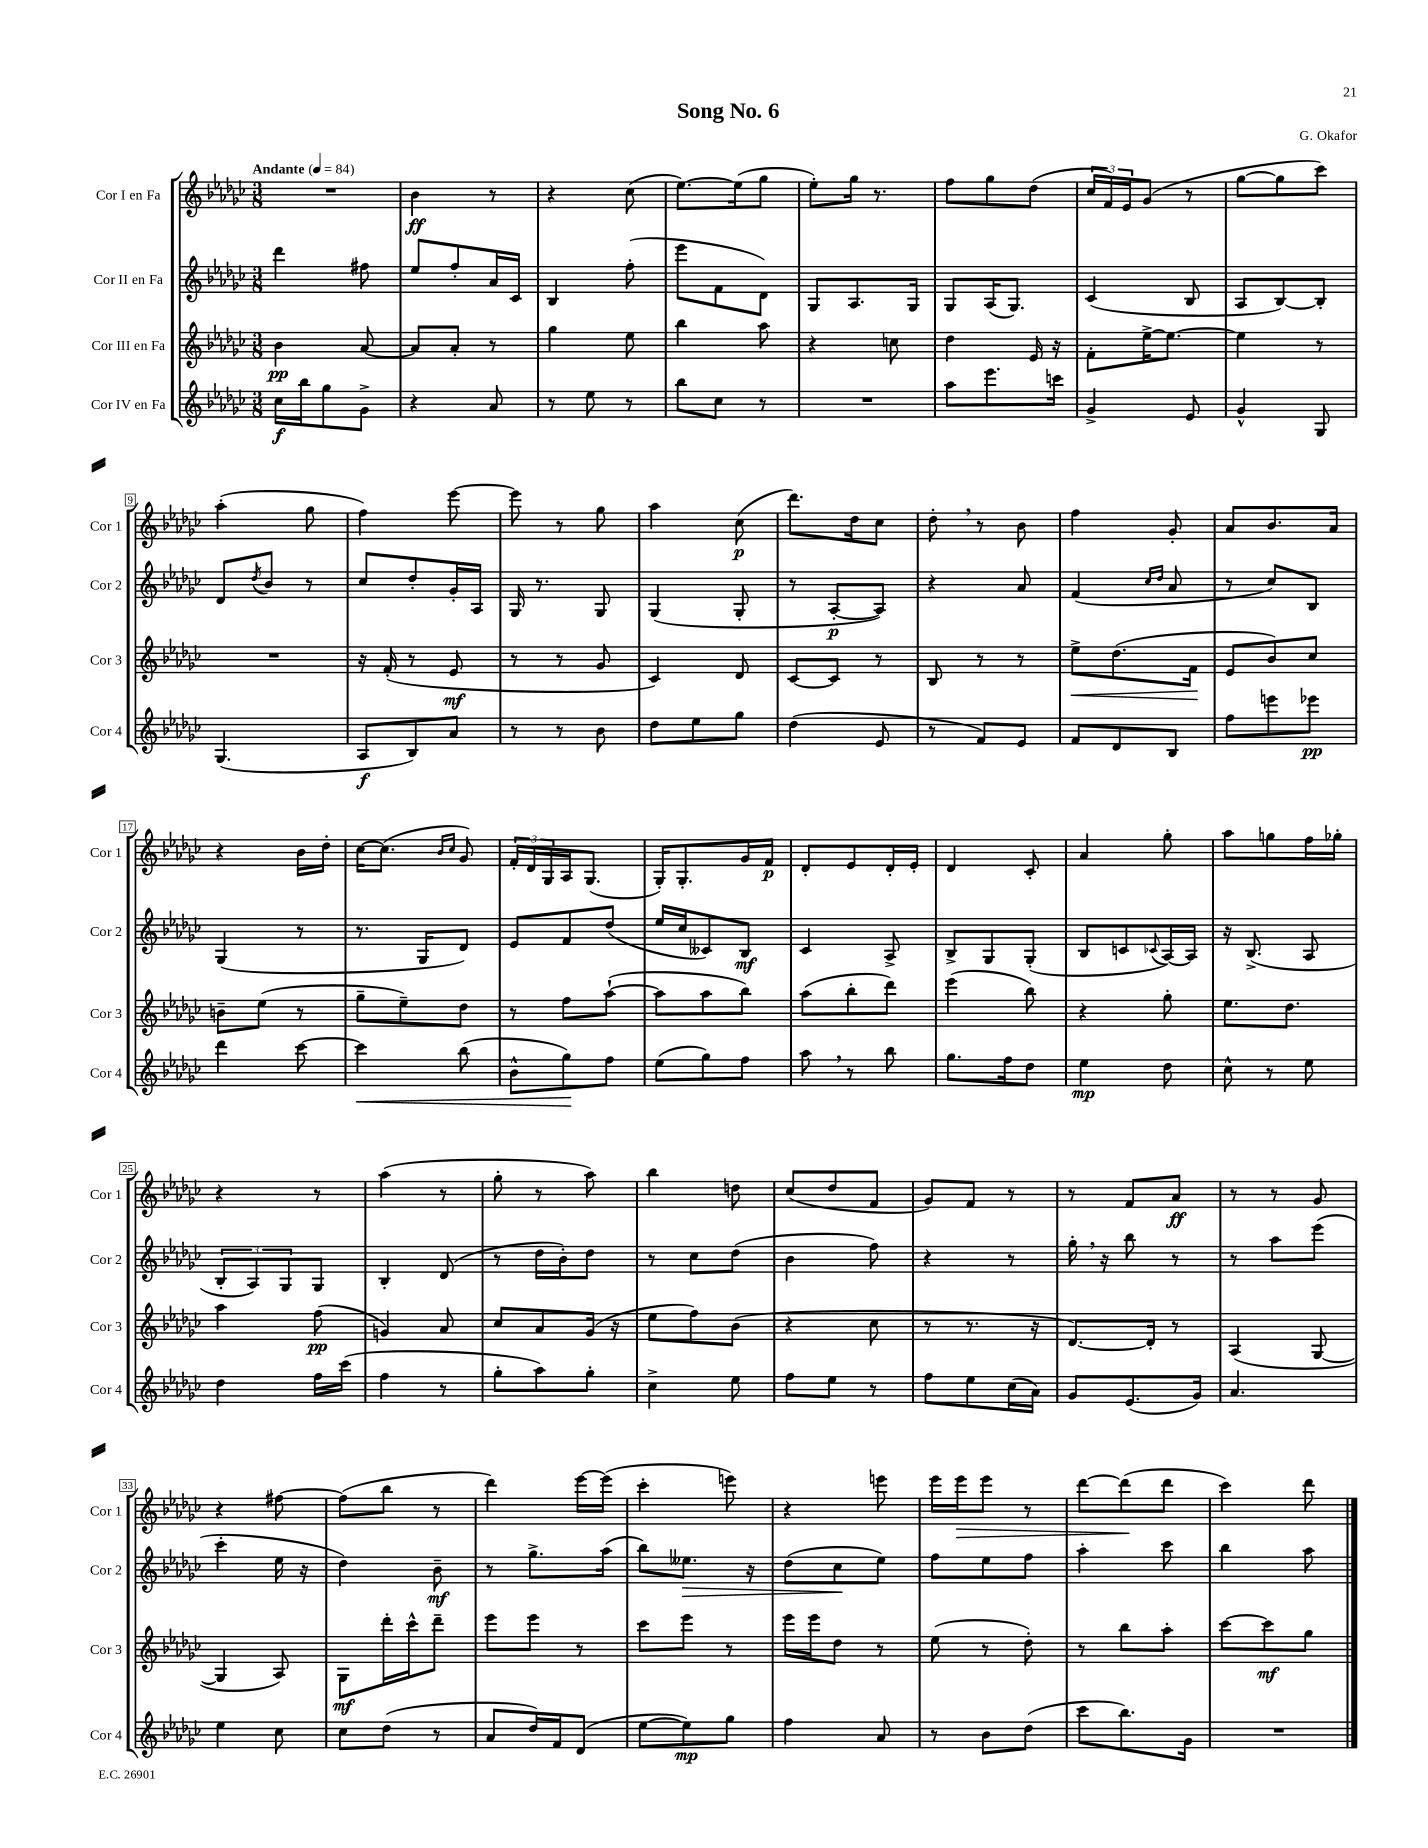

**kern	**dynam	**kern	**dynam	**kern	**dynam	**kern	**dynam
*part4	*part4	*part3	*part3	*part2	*part2	*part1	*part1
*staff4	*staff4	*staff3	*staff3	*staff2	*staff2	*staff1	*staff1
*I"Cor IV en Fa	*	*I"Cor III en Fa	*	*I"Cor II en Fa	*	*I"Cor I en Fa	*
*I'Cor 4	*	*I'Cor 3	*	*I'Cor 2	*	*I'Cor 1	*
*clefG2	*	*clefG2	*	*clefG2	*	*clefG2	*
*k[b-e-a-d-g-c-]	*	*k[b-e-a-d-g-c-]	*	*k[b-e-a-d-g-c-]	*	*k[b-e-a-d-g-c-]	*
*M3/8	*	*M3/8	*	*M3/8	*	*M3/8	*
*MM84	*	*MM84	*	*MM84	*	*MM84	*
=1	=1	=1	=1	=1	=1	=1	=1
!	!	!	!	!	!	!LO:TX:a:B:t=Andante	!
16cc-\LL	f	4b-\	pp	4ddd-\	.	4.r	.
16bb-\J	.	.	.	.	.	.	.
8gg-\	.	.	.	.	.	.	.
8g-^\J	.	[8a-/	.	8ff#X\	.	.	.
=2	=2	=2	=2	=2	=2	=2	=2
4r	.	8a-/L]	.	8ee-/L	.	4b-\	ff
.	.	8a-'/J	.	8ff'/	.	.	.
8a-/	.	8r	.	16a-/L	.	8r	.
.	.	.	.	16c-/JJ	.	.	.
=3	=3	=3	=3	=3	=3	=3	=3
8r	.	4gg-\	.	4B-/	.	4r	.
8ee-\	.	.	.	.	.	.	.
8r	.	8ee-\	.	(8ff'\	.	(8cc-\	.
=4	=4	=4	=4	=4	=4	=4	=4
8bb-\L	.	4bb-\	.	8eee-\L	.	[8.ee-\L)	.
8cc-\J	.	.	.	8f\	.	.	.
.	.	.	.	.	.	(16ee-\k]	.
8r	.	8aa-\	.	8d-\J)	.	8gg-\J	.
=5	=5	=5	=5	=5	=5	=5	=5
4.r	.	4r	.	8G-/L	.	8ee-'\L)	.
.	.	.	.	8.A-/	.	16gg-\Jk	.
.	.	.	.	.	.	8.r	.
.	.	8ccn\	.	.	.	.	.
.	.	.	.	16G-/Jk	.	.	.
=6	=6	=6	=6	=6	=6	=6	=6
8aa-\L	.	4dd-\	.	8G-/L	.	8ff\L	.
8.eee-\	.	.	.	(16A-/K	.	8gg-\	.
.	.	.	.	8.G-/J)	.	.	.
.	.	16e-/	.	.	.	(8dd-\J	.
16cccn\Jk	.	16r	.	.	.	.	.
=7	=7	=7	=7	=7	=7	=7	=7
4g-^/	.	8f'\L	.	(4c-/	.	24cc-/LL	.
.	.	.	.	.	.	24f/)	.
.	.	.	.	.	.	24e-/J	.
.	.	[16ee-^\K	.	.	.	(8g-/J	.
.	.	8.ee-\J_	.	.	.	.	.
8e-/	.	.	.	8B-/	.	8r	.
=8	=8	=8	=8	=8	=8	=8	=8
4g-^^/	.	4ee-\]	.	8A-/L	.	[8gg-\L	.
.	.	.	.	[8B-/)	.	8gg-\]	.
8G-/	.	8r	.	8B-'/J]	.	8ccc-\J)	.
!!LO:LB:g=z
=9	=9	=9	=9	=9	=9	=9	=9
(4.G-/	.	4.r	.	8d-/L	.	(4aa-'\	.
.	.	.	.	8qdd-/	.	.	.
.	.	.	.	8b-/J	.	.	.
.	.	.	.	8r	.	8gg-\	.
=10	=10	=10	=10	=10	=10	=10	=10
8A-/L	f	16r	.	8cc-/L	.	4ff\)	.
.	.	(16f'/	.	.	.	.	.
8B-/)	.	8r	.	8dd-'/	.	.	.
8a-/J	.	8e-/	mf	16g-'/L	.	[8eee-\	.
.	.	.	.	16A-/JJ	.	.	.
=11	=11	=11	=11	=11	=11	=11	=11
8r	.	8r	.	16G-/	.	8eee-\]	.
.	.	.	.	8.r	.	.	.
8r	.	8r	.	.	.	8r	.
8b-\	.	8g-/	.	8G-/	.	8gg-\	.
=12	=12	=12	=12	=12	=12	=12	=12
8dd-\L	.	4c-/)	.	(4G-/	.	4aa-\	.
8ee-\	.	.	.	.	.	.	.
8gg-\J	.	8d-/	.	8G-'/	.	(8cc-\	p
=13	=13	=13	=13	=13	=13	=13	=13
(4dd-\	.	[8c-/L	.	8r	.	8.ddd-\L)	.
.	.	8c-/J]	.	[8A-'/L	p	.	.
.	.	.	.	.	.	16dd-\k	.
8e-/	.	8r	.	8A-/J])	.	8cc-\J	.
=14	=14	=14	=14	=14	=14	=14	=14
8r	.	8B-/	.	4r	.	8dd-',\	.
8f/L)	.	8r	.	.	.	8r	.
8e-/J	.	8r	.	8a-/	.	8b-\	.
=15	=15	=15	=15	=15	=15	=15	=15
!	!	!	!LO:HP:b	!	!	!	!
8f/L	.	8ee-^\L	<	(4f/	.	4ff\	.
8d-/	.	(8.dd-\	.	.	.	.	.
.	.	.	.	16qqcc-/LL	.	.	.
.	.	.	.	16qqdd-/JJ	.	.	.
8B-/J	.	.	.	8a-/	.	8g-'/	.
.	.	16f\Jk	.	.	.	.	.
.	.	.	[	.	.	.	.
=16	=16	=16	=16	=16	=16	=16	=16
8ff\L	.	8e-/L	.	8r	.	8a-/L	.
8eeen\	.	8b-/)	.	8cc-/L)	.	8.b-/	.
8eee-X\J	pp	8cc-/J	.	8B-/J	.	.	.
.	.	.	.	.	.	16a-/Jk	.
!!LO:LB:g=z
=17	=17	=17	=17	=17	=17	=17	=17
4ddd-\	.	8bn~\L	.	(4G-/	.	4r	.
.	.	(8ee-\J	.	.	.	.	.
[8ccc-\	.	8r	.	8r	.	16b-\LL	.
.	.	.	.	.	.	16dd-'\JJ	.
=18	=18	=18	=18	=18	=18	=18	=18
!	!LO:HP:b	!	!	!	!	!	!
4ccc-\]	<	8gg-~\L	.	8.r	.	[16cc-\KL	.
.	.	.	.	.	.	(8.cc-\J]	.
.	.	8ee-~\)	.	.	.	.	.
.	.	.	.	16G-/KL	.	.	.
.	.	.	.	.	.	16qqb-/LL	.
.	.	.	.	.	.	16qqcc-/JJ	.
(8bb-\	.	8dd-\J	.	8d-/J)	.	8g-/)	.
=19	=19	=19	=19	=19	=19	=19	=19
8b-^^\L	.	8r	.	8e-/L	.	24f'/LL	.
.	.	.	.	.	.	24d-/	.
.	.	.	.	.	.	24G-/	.
8gg-\)	.	8ff\L	.	8f/	.	16A-/J	.
.	.	.	.	.	.	(8.G-/J	.
8ff\J	[	([8aa-`\J	.	(8dd-/J	.	.	.
=20	=20	=20	=20	=20	=20	=20	=20
(8ee-\L	.	8aa-\L]	.	16ee-/LL	.	16G-'/KL)	.
.	.	.	.	16cc-/J	.	8.G-'/	.
8gg-\)	.	8aa-\	.	8c--X/)	.	.	.
8ff\J	.	8bb-\J)	.	8B-/J	mf	16g-/L	.
.	.	.	.	.	.	16f/JJ	p
=21	=21	=21	=21	=21	=21	=21	=21
8aa-,\	.	(8aa-\L	.	4c-/	.	8d-'/L	.
8r	.	8bb-'\	.	.	.	8e-/	.
8bb-\	.	8ddd-\J)	.	8A-^/	.	16d-'/L	.
.	.	.	.	.	.	16e-'/JJ	.
=22	=22	=22	=22	=22	=22	=22	=22
8.gg-\L	.	(4eee-\	.	8B-^/L	.	4d-/	.
.	.	.	.	8G-/	.	.	.
16ff\k	.	.	.	.	.	.	.
8dd-\J	.	8bb-\)	.	(8G-'/J	.	8c-'/	.
=23	=23	=23	=23	=23	=23	=23	=23
4ee-\	mp	4r	.	8B-/L	.	4a-/	.
.	.	.	.	8cn/	.	.	.
.	.	.	.	8qqc-X/	.	.	.
8dd-\	.	8gg-'\	.	[16A-/L)	.	8gg-'\	.
.	.	.	.	16A-/JJ]	.	.	.
=24	=24	=24	=24	=24	=24	=24	=24
8cc-^^\	.	8.ee-\L	.	16r	.	8aa-\L	.
.	.	.	.	(8.B-^/	.	.	.
8r	.	.	.	.	.	8ggn\	.
.	.	8.dd-\J	.	.	.	.	.
8ee-\	.	.	.	8A-/	.	16ff\L	.
.	.	.	.	.	.	16gg-X'\JJ	.
!!LO:LB:g=z
=25	=25	=25	=25	=25	=25	=25	=25
4dd-\	.	4aa-\	.	12B-'/L	.	4r	.
.	.	.	.	12A-/)	.	.	.
.	.	.	.	12G-/	.	.	.
16ff\LL	.	(8ff\	pp	8G-/J	.	8r	.
(16ccc-\JJ	.	.	.	.	.	.	.
=26	=26	=26	=26	=26	=26	=26	=26
4ff\	.	4gn/)	.	4B-'/	.	(4aa-\	.
8r	.	8a-/	.	(8d-/	.	8r	.
=27	=27	=27	=27	=27	=27	=27	=27
8gg-'\L	.	8cc-/L	.	8r	.	8gg-'\	.
8aa-\)	.	8a-/	.	16dd-\LL	.	8r	.
.	.	.	.	16b-'\J)	.	.	.
8gg-'\J	.	(16g-/Jk	.	8dd-\J	.	8aa-\)	.
.	.	16r	.	.	.	.	.
=28	=28	=28	=28	=28	=28	=28	=28
4cc-^\	.	8ee-\L	.	8r	.	4bb-\	.
.	.	8ff\)	.	8cc-\L	.	.	.
8ee-\	.	(8b-\J	.	(8dd-\J	.	8ddn\	.
=29	=29	=29	=29	=29	=29	=29	=29
8ff\L	.	4r	.	4b-\	.	(8cc-/L	.
8ee-\J	.	.	.	.	.	8dd-/	.
8r	.	8cc-\	.	8ff\)	.	8f/J	.
=30	=30	=30	=30	=30	=30	=30	=30
8ff\L	.	8r	.	4r	.	8g-/L)	.
8ee-\	.	8.r	.	.	.	8f/J	.
(16cc-\L	.	.	.	8r	.	8r	.
16a-\JJ)	.	16r	.	.	.	.	.
=31	=31	=31	=31	=31	=31	=31	=31
8g-/L	.	[8.d-/L)	.	16gg-',\	.	8r	.
.	.	.	.	16r	.	.	.
(8.e-/	.	.	.	8bb-\	.	8f/L	.
.	.	16d-'/Jk]	.	.	.	.	.
.	.	8r	.	8r	.	8a-/J	ff
16g-/Jk)	.	.	.	.	.	.	.
=32	=32	=32	=32	=32	=32	=32	=32
4.a-/	.	(4A-/	.	8r	.	8r	.
.	.	.	.	8aa-\L	.	8r	.
.	.	[8G-/	.	(8eee-\J	.	8g-/	.
!!LO:LB:g=z
=33	=33	=33	=33	=33	=33	=33	=33
4ee-\	.	4G-/]	.	4ccc-'\	.	4r	.
8cc-\	.	8A-/)	.	16ee-\	.	[8ff#X\	.
.	.	.	.	16r	.	.	.
=34	=34	=34	=34	=34	=34	=34	=34
8cc-\L	.	8G-\L	mf	4dd-\)	.	(8ff#\L]	.
(8dd-\J	.	16ddd-'\L	.	.	.	8bb-\J	.
.	.	16ccc-^^\J	.	.	.	.	.
8r	.	8ddd-~\J	.	8b-~\	mf	8r	.
=35	=35	=35	=35	=35	=35	=35	=35
8a-/L	.	8eee-\L	.	8r	.	4ddd-\)	.
16dd-/L)	.	8eee-\J	.	8.gg-^\L	.	.	.
16f/J	.	.	.	.	.	.	.
(8d-/J	.	8r	.	.	.	[16eee-\LL	.
.	.	.	.	(16aa-\Jk	.	(16eee-\JJ]	.
=36	=36	=36	=36	=36	=36	=36	=36
[8ee-\L	.	8ccc-\L	.	8bb-\L)	.	4ccc-'\	.
!	!	!	!	!	!LO:HP:b	!	!
8ee-\])	mp	8eee-\J	.	8.ee--X\J	>	.	.
8gg-\J	.	8r	.	.	.	8eeen\)	.
.	.	.	.	16r	.	.	.
=37	=37	=37	=37	=37	=37	=37	=37
4ff\	.	16eee-\LL	.	(8dd-\L	.	4r	.
.	.	16eee-\J	.	.	.	.	.
.	.	8dd-\J	.	8cc-\	.	.	.
8a-/	.	8r	.	8ee-\J)	]	8eeen\	.
=38	=38	=38	=38	=38	=38	=38	=38
8r	.	(8ee-\	.	8ff\L	.	16eee-\LL	.
!	!	!	!	!	!	!	!LO:HP:b
.	.	.	.	.	.	16eee-\J	>
8b-\L	.	8r	.	8ee-\	.	8eee-\J	.
(8dd-\J	.	8dd-'\)	.	8ff\J	.	8r	.
=39	=39	=39	=39	=39	=39	=39	=39
8ccc-\L	.	8r	.	4aa-'\	.	[8ddd-\L	.
8.bb-\)	.	8bb-\L	.	.	.	(8ddd-\]	.
.	.	8aa-'\J	.	8ccc-\	.	8ddd-\J	]
16g-\Jk	.	.	.	.	.	.	.
=40	=40	=40	=40	=40	=40	=40	=40
4.r	.	[8ccc-\L	.	4bb-\	.	4ccc-\)	.
.	.	8ccc-\]	mf	.	.	.	.
.	.	8gg-\J	.	8aa-\	.	8ddd-\	.
==	==	==	==	==	==	==	==
*-	*-	*-	*-	*-	*-	*-	*-
